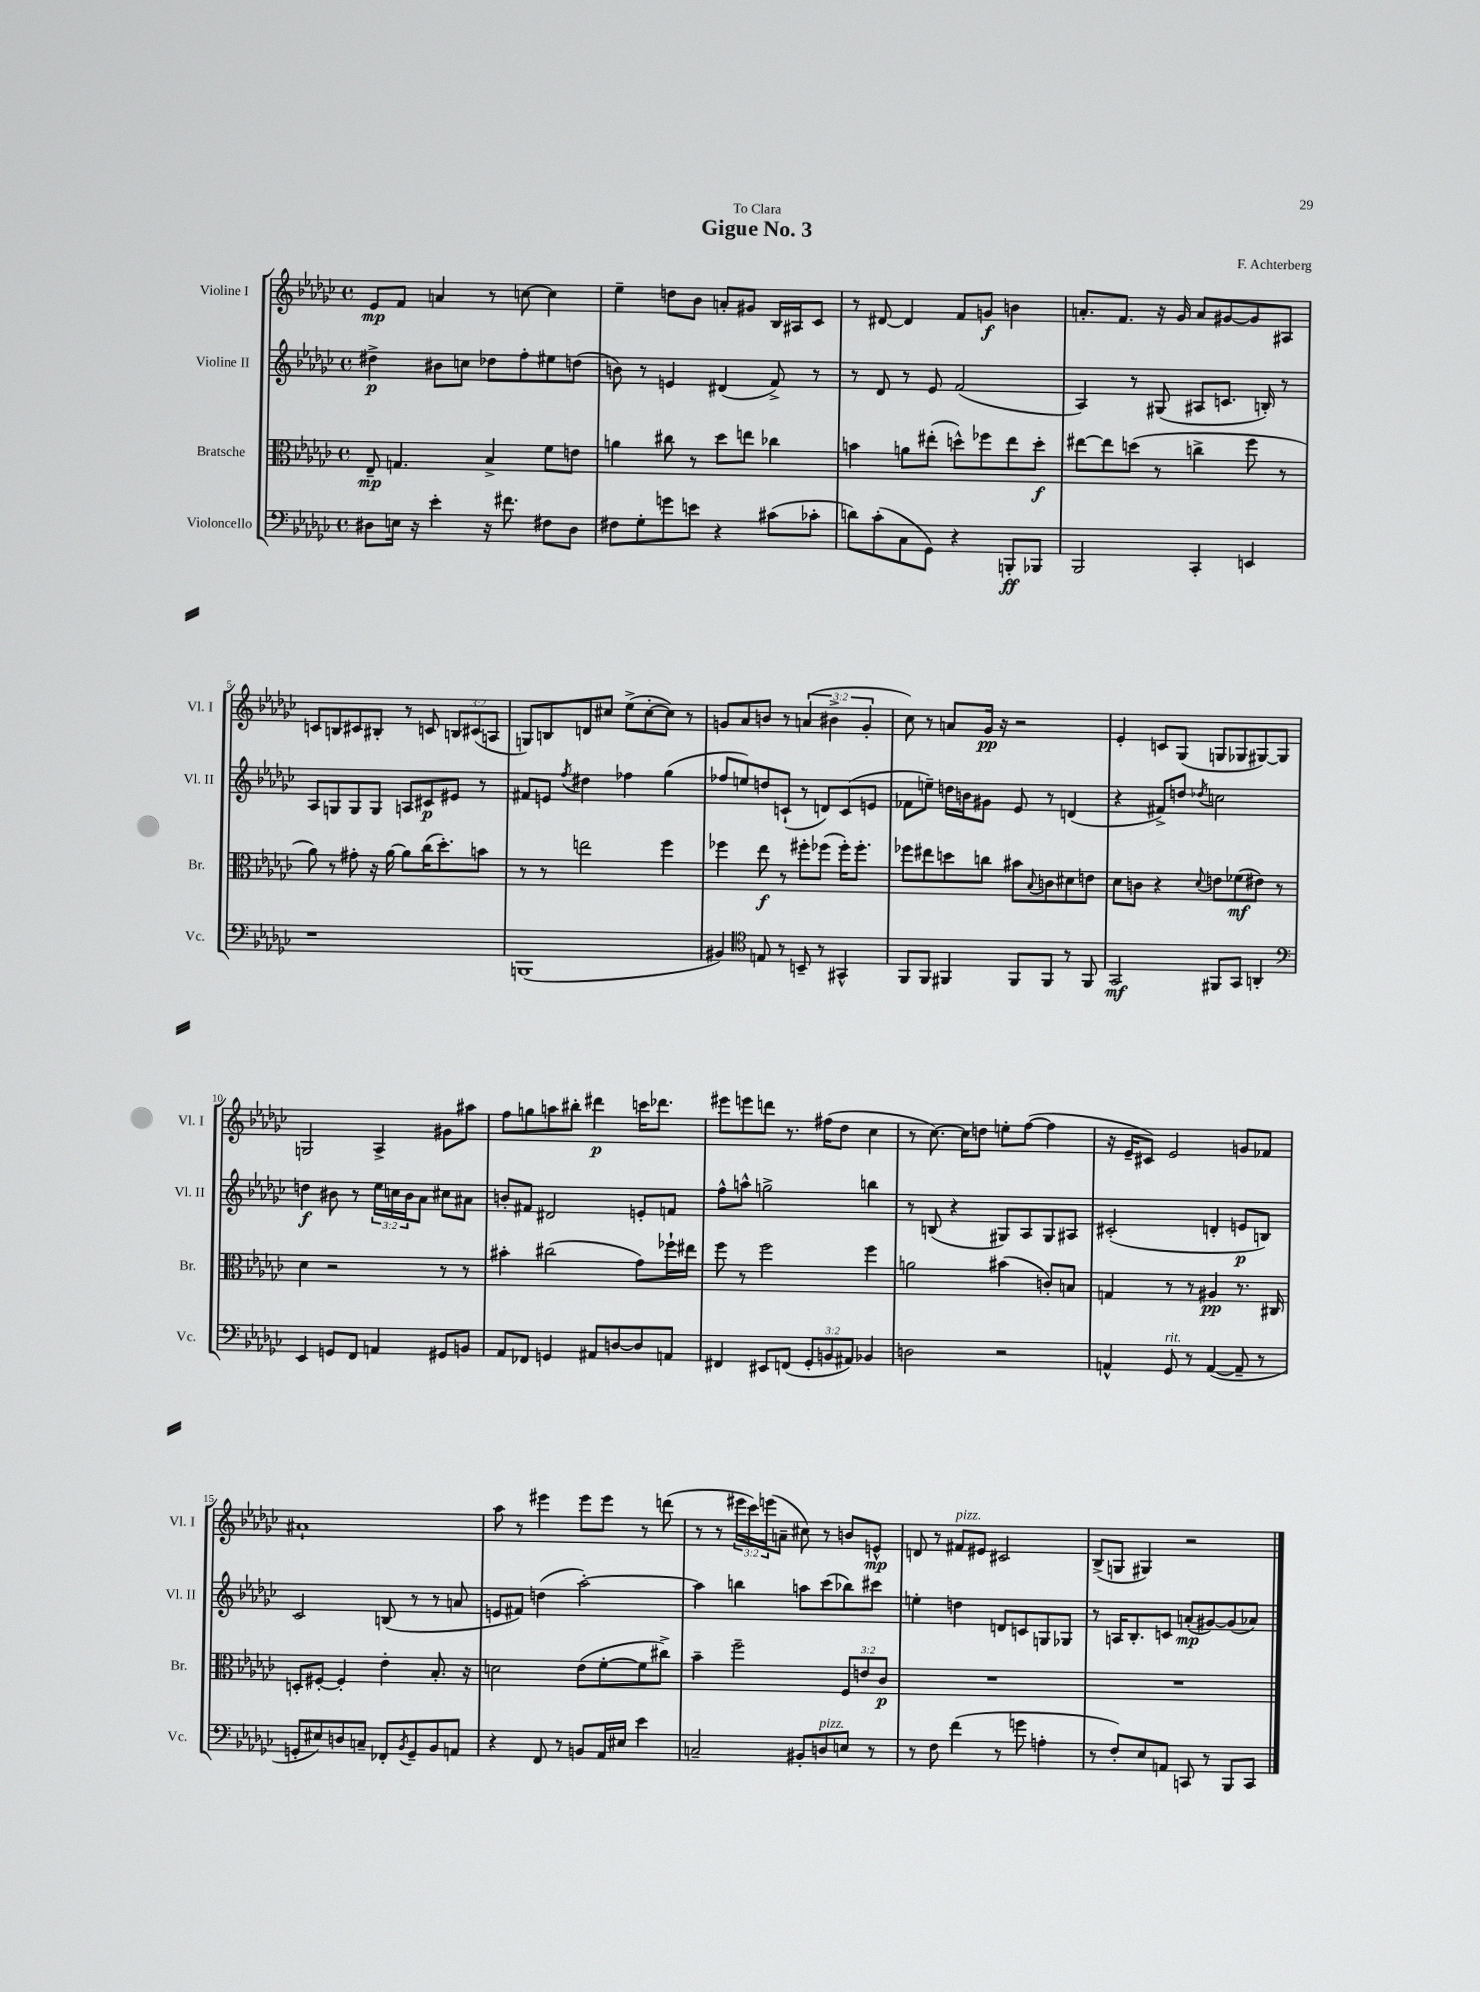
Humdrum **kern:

**kern	**dynam	**kern	**dynam	**kern	**dynam	**kern	**dynam
*part4	*part4	*part3	*part3	*part2	*part2	*part1	*part1
*staff4	*staff4	*staff3	*staff3	*staff2	*staff2	*staff1	*staff1
*I"Violoncello	*	*I"Bratsche	*	*I"Violine II	*	*I"Violine I	*
*I'Vc.	*	*I'Br.	*	*I'Vl. II	*	*I'Vl. I	*
*clefF4	*	*clefC3	*	*clefG2	*	*clefG2	*
*k[b-e-a-d-g-c-]	*	*k[b-e-a-d-g-c-]	*	*k[b-e-a-d-g-c-]	*	*k[b-e-a-d-g-c-]	*
*M4/4	*	*M4/4	*	*M4/4	*	*M4/4	*
*met(c)	*	*met(c)	*	*met(c)	*	*met(c)	*
=1	=1	=1	=1	=1	=1	=1	=1
8D#X\L	.	8E-~/	mp	4dd#X^\	p	8e-/L	mp
16En\Jk	.	4.Gn/	.	.	.	8f/J	.
16r	.	.	.	.	.	.	.
4e-'\	.	.	.	8b#X\L	.	4an/	.
.	.	.	.	8ccn\J	.	.	.
16r	.	4B-^/	.	8dd-X\L	.	8r	.
8.f#X\	.	.	.	.	.	.	.
.	.	.	.	8ff'\	.	[8ccn\	.
8F#X\L	.	8f\L	.	8ee#X\	.	4cc\]	.
8D#\J	.	8en\J	.	(8ddn\J	.	.	.
=2	=2	=2	=2	=2	=2	=2	=2
8F#X\L	.	4an\	.	8bn\)	.	4ee-~\	.
8G-'\	.	.	.	8r	.	.	.
8gn\	.	8cc#X\	.	4en/	.	8ddn\L	.
8en\J	.	8r	.	.	.	8b-\J	.
4r	.	8dd-\L	.	(4d#X/	.	8an'/L	.
.	.	8een\J	.	.	.	8g#X/J	.
(8c#X\L	.	4cc-X\	.	8f^/)	.	16B-/LL	.
.	.	.	.	.	.	16A#X/J	.
8c-X'\J	.	.	.	8r	.	8c-/J	.
=3	=3	=3	=3	=3	=3	=3	=3
8dn\L)	.	4bn\	.	8r	.	8r	.
(8c-'\	.	.	.	8d-/	.	[8d#X/	.
8C-\	.	8an\L	.	8r	.	4d#/]	.
8GG-\J)	.	(8ee#X'\J	.	8e-/	.	.	.
4r	.	8ddn^^\L)	.	(2f/	.	8f/L	.
.	.	8ff-X\	.	.	.	8gn/J	f
8BBBn'/L	ff	8ee#\	.	.	.	4bn\	.
8BBB-X/J	.	8dd'\J	f	.	.	.	.
=4	=4	=4	=4	=4	=4	=4	=4
2BBB-/	.	[8ee#X\L	.	4A-/)	.	8.an'/L	.
.	.	8ee#\]	.	.	.	.	.
.	.	.	.	.	.	8.f/J	.
.	.	(8ddn\J	.	8r	.	.	.
.	.	8r	.	(8G#X/	.	16r	.
.	.	.	.	.	.	16g-/	.
4CC-'/	.	4ccn^\	.	8A#X/L	.	8a/L	.
.	.	.	.	8.cn/J	.	[8g#X/	.
4EEn/	.	8ff\	.	.	.	8g#/]	.
.	.	.	.	16Bn'/)	.	.	.
.	.	8r	.	8r	.	8A#X/J	.
!!LO:LB:g=z
=5	=5	=5	=5	=5	=5	=5	=5
1r	.	8a-\)	.	8A-/L	.	8cn/L	.
.	.	8r	.	8Gn/	.	8Bn/	.
.	.	8g#X'\	.	8G/	.	8c#X/	.
.	.	16r	.	8G/J	.	8B#X'/J	.
.	.	[16a-\	.	.	.	.	.
.	.	8a-\L]	.	8An/L	.	8r	.
.	.	(16cc-\K	.	8c#X/	p	8cn/	.
.	.	8.dd-'\)	.	.	.	.	.
.	.	.	.	8e#X/J	.	12Bn/L	.
.	.	.	.	.	.	(12c#X/	.
.	.	8bn\J	.	8r	.	.	.
.	.	.	.	.	.	12An/J	.
=6	=6	=6	=6	=6	=6	=6	=6
(1BBBn	.	8r	.	8f#X/L	.	8Gn/L)	.
.	.	8r	.	8en/J	.	8Bn/	.
.	.	.	.	8qff/	.	.	.
.	.	2een\	.	4dd#X\	.	8dn/	.
.	.	.	.	.	.	8cc#X/J	.
.	.	.	.	4ff-X\	.	(8ee-^\L	.
.	.	.	.	.	.	[8cc#'\	.
.	.	4ff\	.	(4gg-\	.	8cc#\J])	.
.	.	.	.	.	.	8r	.
=7	=7	=7	=7	=7	=7	=7	=7
4BB#X/)	.	4ff-X\	.	8ff-X/L	.	8gn/L	.
.	.	.	.	8een/)	.	8a-/	.
*clefC4	*	*	*	*	*	*	*
8En/	.	8ee-\	f	8ddn/	.	8bn/J	.
8r	.	8r	.	(8cn`/J	.	8r	.
8BBn~/	.	8ff#X'\L	.	8r	.	(6an/	.
8r	.	(8ff-X\J	.	8dn/L)	.	.	.
.	.	.	.	.	.	6b#X^\	.
4GG#X^^/	.	16ff-'\KL)	.	(8c/	.	.	.
.	.	8.ff-'\J	.	.	.	.	.
.	.	.	.	.	.	6g'/	.
.	.	.	.	8en/J	.	.	.
=8	=8	=8	=8	=8	=8	=8	=8
8FF/L	.	8ff-X\L	.	8f-X\L	.	8cc-\)	.
8FF/J	.	8ee#X\	.	8een~\J)	.	8r	.
4FF#X/	.	8ddn\	.	16ddn\LL	.	8an/L	.
.	.	.	.	16bn\J	.	.	.
.	.	8ccn\J	.	8g#X\J	.	16g-/Jk	pp
.	.	.	.	.	.	16r	.
8FF#/L	.	8b#X\L	.	8e-/	.	2r	.
.	.	8qqB-/	.	.	.	.	.
8FF#/J	.	8cn\	.	8r	.	.	.
8r	.	8d#X\	.	(4dn/	.	.	.
8FF#/	.	8en\J	.	.	.	.	.
=9	=9	=9	=9	=9	=9	=9	=9
2GG-/	mf	8d-\L	.	4r	.	4e-'/	.
.	.	8cn\J	.	.	.	.	.
.	.	4r	.	8f#X^/L)	.	8cn/L	.
.	.	.	.	8ddn/J	.	(8G-/J	.
.	.	8qqd-/	.	8qdd-X/	.	.	.
8FF#X/L	.	8en\L	.	2ccn\	.	8Gn/L	.
8GG-/J	.	(8f-X\	mf	.	.	8G-X/	.
4AAn'/	.	8e#X\J)	.	.	.	[8G#X/)	.
.	.	8r	.	.	.	8G#/J]	.
!!LO:LB:g=z
=10	=10	=10	=10	=10	=10	=10	=10
*clefF4	*	*	*	*	*	*	*
4EE-/	.	4d-\	.	4ddn\	f	2Gn/	.
8GGn/L	.	2r	.	8b#X\	.	.	.
8FF/J	.	.	.	8r	.	.	.
4AAn/	.	.	.	24ee-\LL	.	4A-^/	.
.	.	.	.	24ccn\	.	.	.
.	.	.	.	24b#\J	.	.	.
.	.	.	.	8a-\J	.	.	.
8GG#X/L	.	8r	.	8cc#X\L	.	8g#X\L	.
8BBn/J	.	8r	.	8a#X\J	.	8aa#X\J	.
=11	=11	=11	=11	=11	=11	=11	=11
8AA-/L	.	4b#X'\	.	8bn'/L	.	8ff\L	.
8FF-X/J	.	.	.	8f#X/J	.	8ggn\	.
4GGn/	.	(2cc#X\	.	2d#X/	.	8aan\	.
.	.	.	.	.	.	8bb#X'\J	.
8AA#X/L	.	.	.	.	.	4ddd#X\	p
[8Dn/	.	.	.	.	.	.	.
8D/]	.	8g-\L)	.	8en'/L	.	16cccn\KL	.
.	.	.	.	.	.	8.ddd-X\J	.
8AAn/J	.	16ff-X`\L	.	8fn/J	.	.	.
.	.	16ee#X\JJ	.	.	.	.	.
=12	=12	=12	=12	=12	=12	=12	=12
4FF#X/	.	8ff\	.	8ff^^\L	.	8eee#X\L	.
.	.	8r	.	8aan^^\J	.	8eeen\	.
8EE#X/L	.	2ff\	.	2ggn^\	.	8dddn\J	.
(8FFn/J	.	.	.	.	.	8.r	.
12GG-'/L	.	.	.	.	.	.	.
.	.	.	.	.	.	(16ff#X\KL	.
12BBn/	.	.	.	.	.	.	.
.	.	.	.	.	.	8dd-\J	.
12AA#X/J)	.	.	.	.	.	.	.
4BB-X/	.	4ff\	.	4bbn\	.	4cc-\	.
=13	=13	=13	=13	=13	=13	=13	=13
2Dn\	.	2an\	.	8r	.	8r	.
.	.	.	.	(8Bn/	.	[8.cc-\)	.
.	.	.	.	4r	.	.	.
.	.	.	.	.	.	16cc-\KL]	.
.	.	.	.	.	.	8ddn\J	.
2r	.	(4b#X\	.	8G#X/L)	.	8een'\L	.
.	.	.	.	8A-/	.	([8ff\J	.
.	.	8cn'/L)	.	8G#/	.	4ff\]	.
.	.	8Bn/J	.	8A#X/J	.	.	.
=14	=14	=14	=14	=14	=14	=14	=14
4AAn^^/	.	4Gn/	.	(2c#X'/	.	16r	.
.	.	.	.	.	.	16e-~/KL	.
.	.	.	.	.	.	8c#X/J)	.
!LO:TX:a:i:t=rit.	!	!	!	!	!	!	!
8GG-/	.	8r	.	.	.	2e-/	.
8r	.	8r	.	.	.	.	.
([4AA/	.	4A#X/	pp	4dn'/	.	.	.
8AA~/]	.	8.r	.	8en/L	p	8gn/L	.
8r	.	.	.	8Bn/J)	.	8f-X/J	.
.	.	16C#X/	.	.	.	.	.
!!LO:LB:g=z
=15	=15	=15	=15	=15	=15	=15	=15
8GGn'/L	.	8Dn'/L	.	2c-/	.	1a#X`	.
8E#X/)	.	[8F#X'/J	.	.	.	.	.
8Dn/	.	4F#'/]	.	.	.	.	.
8Cn~/J	.	.	.	.	.	.	.
8FF-X'/L	.	4e-'\	.	(8Bn/	.	.	.
8qBB-/	.	.	.	.	.	.	.
8GG~/	.	.	.	8r	.	.	.
8BB-/	.	8.B-'/	.	8r	.	.	.
8AAn/J	.	.	.	8an/	.	.	.
.	.	16r	.	.	.	.	.
=16	=16	=16	=16	=16	=16	=16	=16
4r	.	2dn\	.	8en/L	.	8aa-\	.
.	.	.	.	8f#X/J)	.	8r	.
8FF/	.	.	.	(4ddn\	.	4eee#X\	.
8r	.	.	.	.	.	.	.
8BBn/L	.	(8e-\L	.	[2aa-'\)	.	8eee#\L	.
16AA-/L	.	[8f'\	.	.	.	8eee#\J	.
16E#X/JJ	.	.	.	.	.	.	.
4e-\	.	8f\]	.	.	.	8r	.
.	.	8cc#X^\J)	.	.	.	(8dddn\	.
=17	=17	=17	=17	=17	=17	=17	=17
2Cn~/	.	4b-~\	.	4aa-\]	.	8r	.
.	.	.	.	.	.	8r	.
.	.	2ff~\	.	4bbn\	.	24eee#X\LL	.
.	.	.	.	.	.	24ccc-\)	.
.	.	.	.	.	.	(24eeen\J	.
.	.	.	.	.	.	8an~\J	.
8BB#X'/L	.	.	.	8aan\L	.	8cc#X\)	.
!LO:TX:a:i:t=pizz.	!	!	!	!	!	!	!
8Dn/	.	.	.	(8ccc-\	.	8r	.
8En/J	.	12F/L	.	8bb-X\)	.	8bn/L	.
.	.	12en/	.	.	.	.	.
8r	.	.	.	8ccc#X\J	.	8en^^/J	mp
.	.	12c-/J	p	.	.	.	.
=18	=18	=18	=18	=18	=18	=18	=18
8r	.	1r	.	4een'\	.	8dn/	.
8F\	.	.	.	.	.	8r	.
!	!	!	!	!	!	!LO:TX:a:i:t=pizz.	!
(4f\	.	.	.	4ddn\	.	8f#X/L	.
.	.	.	.	.	.	8e#X/J	.
8r	.	.	.	8dn/L	.	2c#X/	.
8gn\	.	.	.	8cn/	.	.	.
4An'\	.	.	.	8Gn/	.	.	.
.	.	.	.	8G-X/J	.	.	.
=19	=19	=19	=19	=19	=19	=19	=19
8r	.	1r	.	8r	.	(8B-^/L	.
8F'/L)	.	.	.	16An/KL	.	8Gn/J	.
.	.	.	.	8.B-'/	.	.	.
8E-/	.	.	.	.	.	4G#X/)	.
8AAn/J	.	.	.	8cn/J	.	.	.
8CCn/	.	.	.	(8an'/L	mp	2r	.
8r	.	.	.	[8g#X/)	.	.	.
8BBB-/L	.	.	.	(8g#/]	.	.	.
8CC/J	.	.	.	8a-X/J)	.	.	.
==	==	==	==	==	==	==	==
*-	*-	*-	*-	*-	*-	*-	*-
